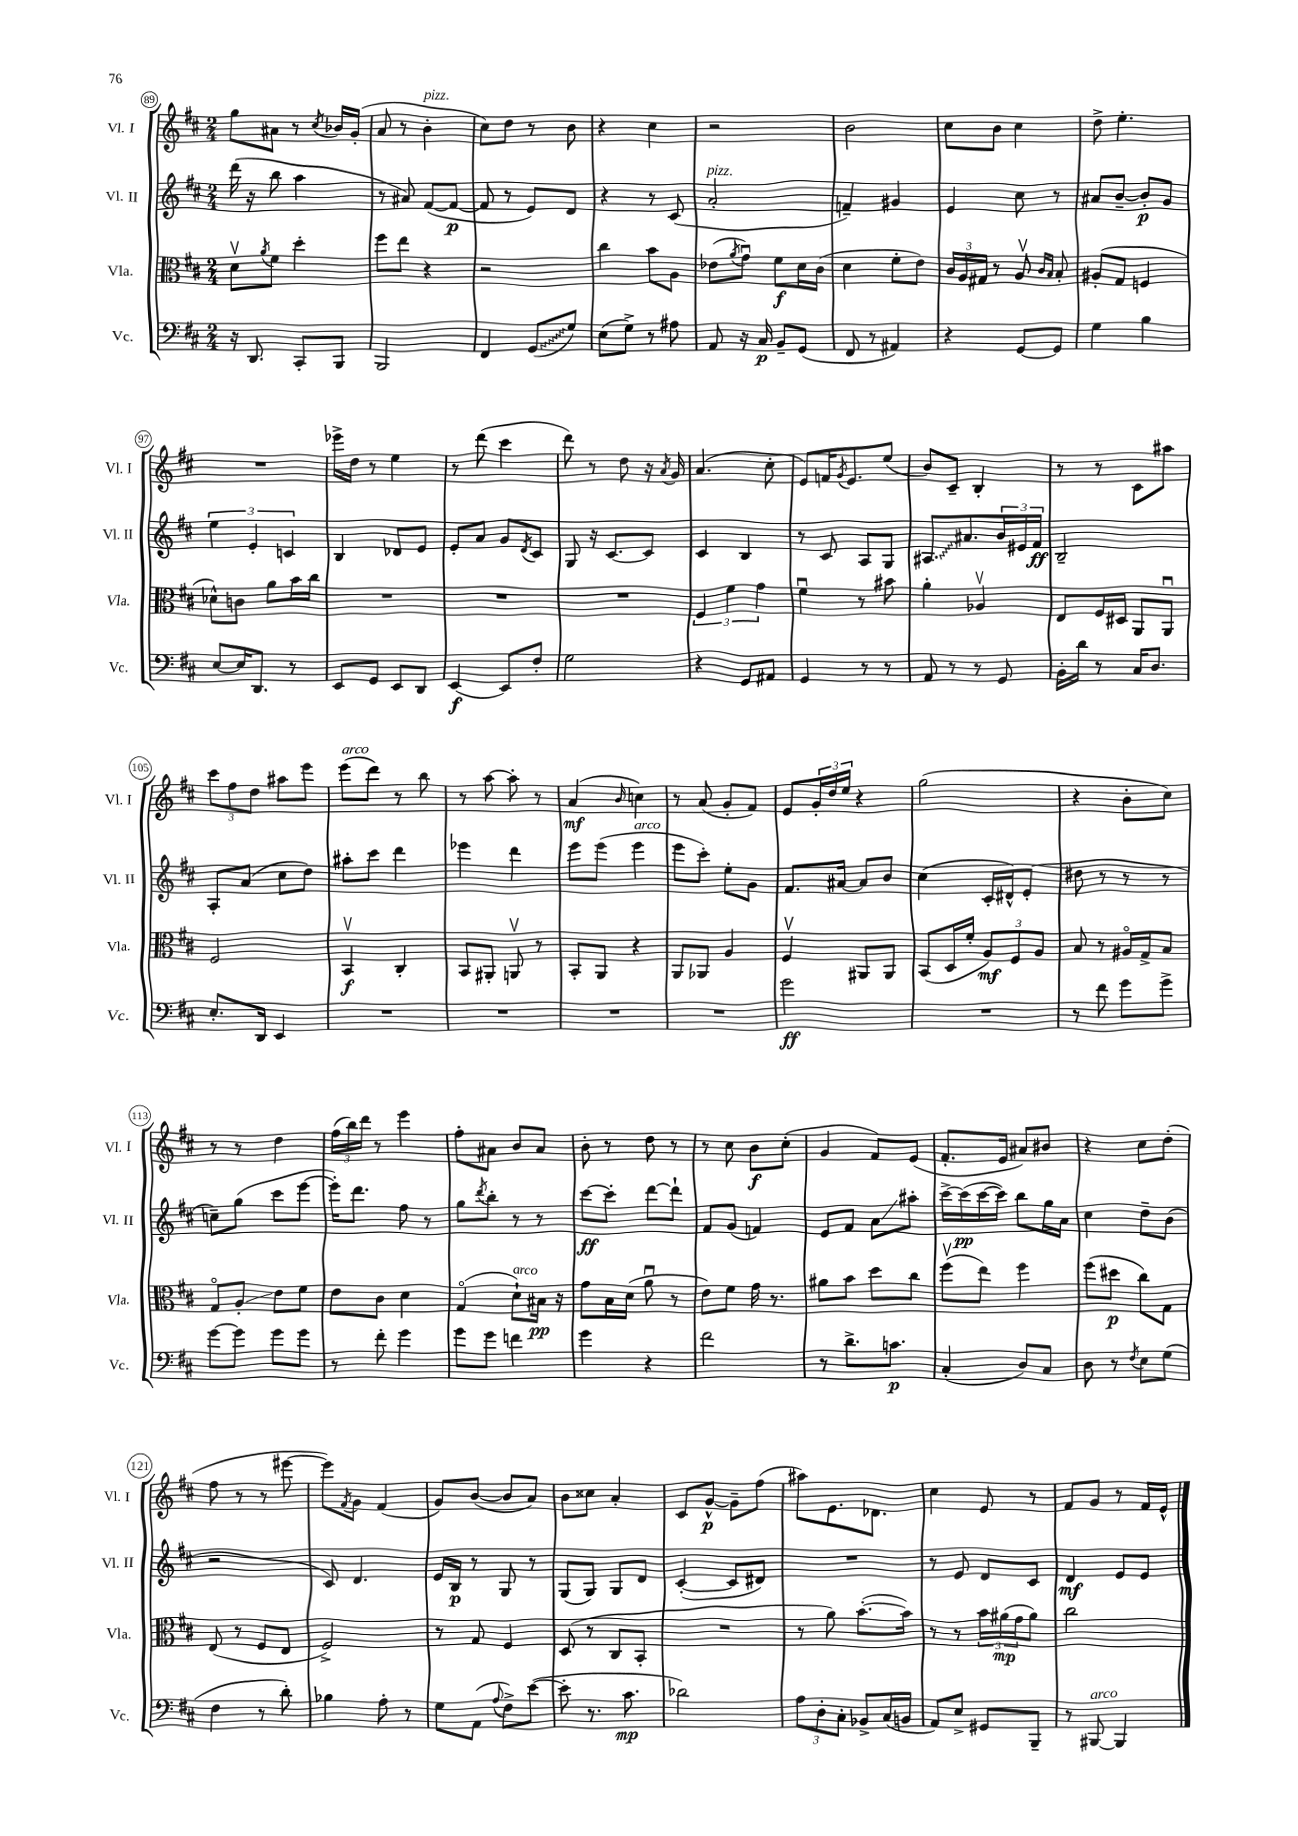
<<
\new StaffGroup <<
\new Staff = "s0" \with { instrumentName = "Vl. I" shortInstrumentName = "Vl. I" } {
    \clef treble \key d \major \numericTimeSignature \time 2/4
    g''8 ais'8 r8 \acciaccatura { cis''8 } bes'16 g'16-.( |
    a'8 r8 b'4-.^\markup { \italic "pizz." } |
    cis''8) d''8 r8 b'8 |
    r4 cis''4 |
    r2 |
    b'2 |
    cis''8 b'8 cis''4 |
    d''8-> e''4.-. |
    R2 |
    ees'''16-> d''16 r8 e''4 |
    r8 d'''8( cis'''4 |
    d'''8) r8 d''8 r16 \acciaccatura { a'8 } g'16 |
    a'4.( cis''8-. |
    e'8) f'16 \acciaccatura { g'8 } e'8. e''8( |
    b'8) cis'8-- b4-. |
    r8 r8 cis'8 ais''8 |
    \tuplet 3/2 { cis'''8 fis''8 d''8 } ais''8 e'''8 |
    e'''8^\markup { \italic "arco" }( d'''8) r8 b''8 |
    r8 a''8~ a''8-. r8 |
    a'4\mf( \grace { b'16 } c''4) |
    r8 a'8( g'8-. fis'8) |
    e'8 \tuplet 3/2 { g'16-. d''16 e''16 } r4 |
    g''2( |
    r4 b'8-. cis''8) |
    r8 r8 d''4 |
    \tuplet 3/2 { fis''16( b''16) d'''16 } r8 e'''4 |
    fis''8-. ais'8 b'8 ais'8 |
    b'8-. r8 d''8 r8 |
    r8 cis''8 b'8\f cis''8-.( |
    g'4 fis'8) e'8( |
    fis'8.-. e'16 ais'8) bis'8 |
    r4 cis''8 d''8-.( |
    fis''8 r8 r8 eis'''8~ |
    eis'''8) \acciaccatura { fis'8 } g'8 fis'4( |
    g'8) b'8~( b'8 a'8) |
    b'8 cisis''8 a'4-. |
    cis'8 g'8~-^\p g'8-- fis''8( |
    ais''8) e'8. des'8. |
    cis''4 e'8 r8 |
    fis'8 g'8 r8 fis'16 e'16-^ \bar "|." |
}
\new Staff = "s1" \with { instrumentName = "Vl. II" shortInstrumentName = "Vl. II" } {
    \clef treble \key d \major \numericTimeSignature \time 2/4
    d'''16( r16 b''8 a''4 |
    r8 ais'8) fis'8~( fis'8~\p |
    fis'8 r8 e'8) d'8 |
    r4 r8 cis'8( |
    a'2-.^\markup { \italic "pizz." } |
    f'4--) gis'4 |
    e'4 cis''8 r8 |
    ais'8 b'8~-- b'8-.\p g'8 |
    \tuplet 3/2 { e''4 e'4-. c'4 } |
    b4 des'8 e'8 |
    e'8-. a'8 g'8 \acciaccatura { d'8 } cis'8 |
    g8 r16 cis'8.~ cis'8 |
    cis'4 b4 |
    r8 cis'8 a8 g8 |
    \once \override Glissando.style = #'zigzag ais8.\glissando ais'8. \tuplet 3/2 { b'16 eis'16 fis'16\ff } |
    b2-- |
    a8-. a'8( cis''8 d''8) |
    ais''8-. cis'''8 d'''4 |
    ees'''4 d'''4 |
    e'''8 e'''8( e'''4^\markup { \italic "arco" } |
    e'''8 cis'''8-.) e''8-. g'8 |
    fis'8. ais'16~ ais'8 b'8 |
    cis''4( cis'16-. dis'16-^) e'8-.( |
    dis''8 r8 r8 r8 |
    c''8--) g''8( cis'''8 e'''8~ |
    e'''16-.) d'''8. fis''8 r8 |
    g''8 \acciaccatura { d'''8 } b''8-. r8 r8 |
    cis'''8~\ff cis'''8-. d'''8~ d'''8-! |
    fis'8 g'8( f'4) |
    e'8 fis'8 a'8\glissando ais''8-. |
    cis'''16~-> cis'''16\pp( cis'''16~ cis'''16) b''8 g''16 a'16 |
    cis''4 d''8-- b'8( |
    r2 |
    cis'8) d'4. |
    e'16 b16\p r8 g8 r8 |
    g8( g8) g8 d'8 |
    cis'4~-.( cis'8 dis'8) |
    R2 |
    r8 e'8 d'8 cis'8 |
    d'4\mf e'8 e'8 \bar "|." |
}
\new Staff = "s2" \with { instrumentName = "Vla." shortInstrumentName = "Vla." } {
    \clef alto \key d \major \numericTimeSignature \time 2/4
    d'8\upbow \acciaccatura { a'8 } fis'8 d''4-. |
    fis''8 e''8 r4 |
    r2 |
    cis''4 b'8 a8 |
    ees'8( \acciaccatura { a'8 } g'8\downbow) fis'8\f d'16 cis'16( |
    d'4 fis'8-. e'8) |
    \tuplet 3/2 { cis'16 a16 gis16 } r8 a8\upbow \grace { cis'16 b16 } b8-. |
    ais8-.( g8 f4 |
    des'8-^) c'8 a'8 b'16 cis''16 |
    R2 |
    R2 |
    R2 |
    \tuplet 3/2 { fis4 fis'4 g'4 } |
    fis'4\downbow r8 bis'8 |
    a'4-. aes4\upbow |
    e8 fis16 dis16 a,8 a,8\downbow |
    fis2 |
    b,4\upbow\f cis4-. |
    b,8 ais,8-. a,8\upbow r8 |
    b,8-. a,8 r4 |
    a,8 aes,8 a4 |
    fis4\upbow ais,8 ais,8 |
    b,8( d16 fis'16-. \tuplet 3/2 { a8\mf) fis8 a8 } |
    b8 r8 ais16\flageolet g16-> b8 |
    g8\flageolet a8-.\glissando e'8 fis'8 |
    e'8 cis'8 d'4 |
    g4\flageolet( d'8-!^\markup { \italic "arco" }) bis16\pp r16 |
    g'8 b16 d'16( a'8\downbow r8 |
    e'8) fis'8 g'16 r8. |
    ais'8 b'8 d''8 cis''8 |
    fis''8\upbow( e''8) fis''4 |
    fis''8( dis''8\p cis''8) g8 |
    e8( r8 fis8 e8 |
    fis2->) |
    r8 g8 fis4 |
    d8( r8 cis8 b,8-. |
    R2 |
    r8 a'8) b'8.~-.( b'16) |
    r8 r8 \tuplet 3/2 { b'16 ais'16\mp( g'16 } ais'8) |
    cis''2 \bar "|." |
}
\new Staff = "s3" \with { instrumentName = "Vc." shortInstrumentName = "Vc." } {
    \clef bass \key d \major \numericTimeSignature \time 2/4
    r16 d,8. cis,8-. b,,8 |
    b,,2 |
    fis,4 \once \override Glissando.style = #'zigzag g,8\glissando( g8) |
    e8( g8->) r8 ais8 |
    a,8 r16 cis16\p b,8-- g,8( |
    fis,8 r8 ais,4) |
    r4 g,8~ g,8 |
    g4 b4 |
    e8~ e16 d,8. r8 |
    e,8 g,8 e,8 d,8 |
    e,4~\f e,8 fis8-. |
    g2 |
    r4 g,8 ais,8 |
    g,4 r8 r8 |
    a,8 r8 r8 g,8 |
    b,16-. d'16 r8 cis16 d8. |
    e8.-. d,16 e,4 |
    R2 |
    R2 |
    R2 |
    R2 |
    g'2\ff |
    R2 |
    r8 fis'8 g'8 g'8-> |
    g'8~ g'8 g'8 g'8 |
    r8 fis'8-. g'4 |
    g'8 g'8 f'4 |
    g'4 r4 |
    fis'2 |
    r8 d'8.-> c'8.\p |
    cis4-.( d8) cis8 |
    d8 r8 \acciaccatura { fis8 } e8 g8( |
    fis4 r8 d'8-.) |
    bes4 a8-. r8 |
    g8 a,8( \appoggiatura { a8 } fis8->) e'8~( |
    e'8-. r8. cis'8.\mp |
    des'2) |
    \tuplet 3/2 { a8 d8-. cis8-. } bes,8-> cis16( b,16 |
    a,8) e8-> gis,8 b,,8-- |
    r8 bis,,8~^\markup { \italic "arco" } bis,,4 \bar "|." |
}
>>
>>
\layout { \context { \Score currentBarNumber = #89 \override BarNumber.stencil = #(make-stencil-circler 0.1 0.3 ly:text-interface::print) } }
